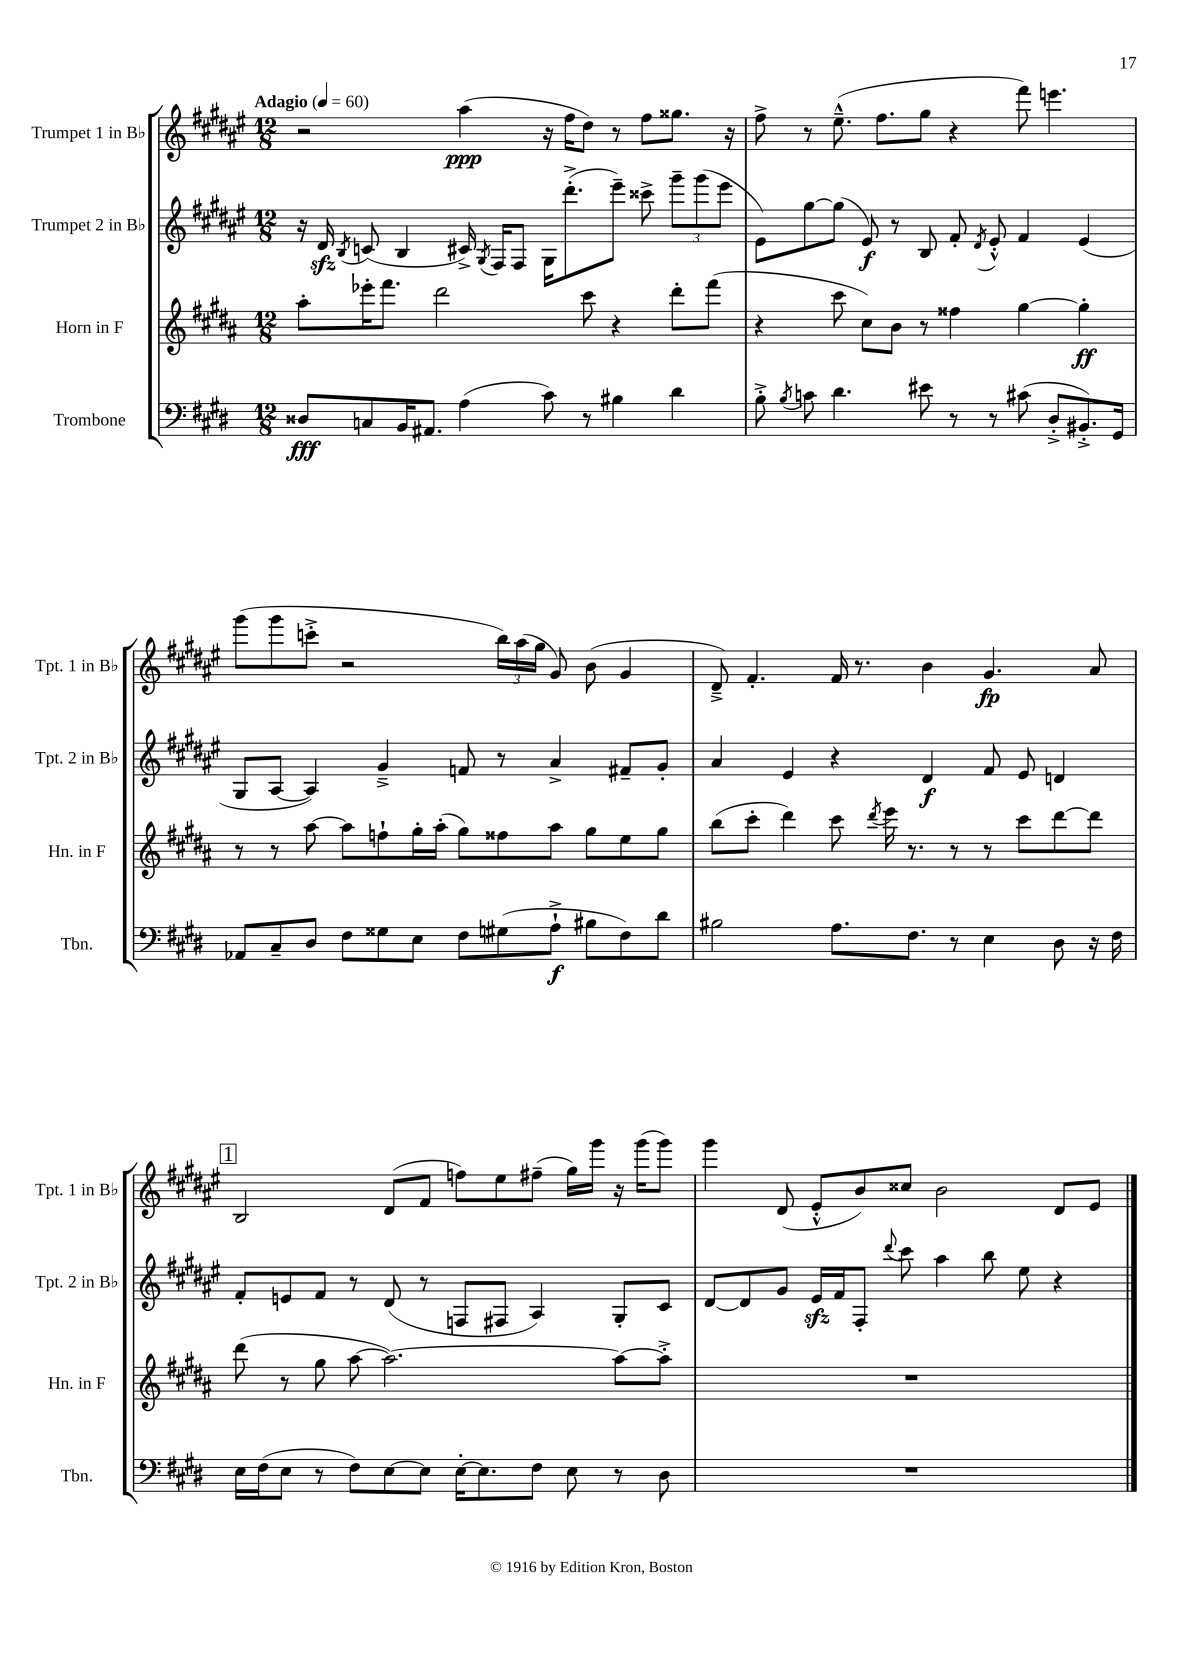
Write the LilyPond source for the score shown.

<<
\new StaffGroup <<
\new Staff = "s0" \with { instrumentName = "Trumpet 1 in Bb" shortInstrumentName = "Tpt. 1 in Bb" } {
    \clef treble \key fis \major \numericTimeSignature \time 12/8 \tempo "Adagio" 4 = 60
    \autoBeamOff r2 ais''4\ppp( r16 fis''16[ dis''8]) r8 fis''8[ gisis''8.] r16 |
    fis''8-> r8 eis''8.---^( fis''8.[ gis''8] r4 fis'''8) e'''4. |
    gis'''8[( gis'''8 c'''8]-.-> r2 \tuplet 3/2 { b''16[) ais''16( gis''16] } gis'8) b'8( gis'4 |
    dis'8--->) fis'4.-. fis'16 r8. b'4 gis'4.\fp ais'8 |
    \mark \markup { \box "1" } b2 dis'8[( fis'8] f''8[) eis''8 fis''8]--( gis''16[) gis'''16] r16 gis'''16[( gis'''8]) |
    gis'''4 dis'8( eis'8[-.-^ b'8) cisis''8] b'2 dis'8[ eis'8] \bar "|." |
}
\new Staff = "s1" \with { instrumentName = "Trumpet 2 in Bb" shortInstrumentName = "Tpt. 2 in Bb" } {
    \clef treble \key fis \major \numericTimeSignature \time 12/8
    \autoBeamOff r16 dis'16\sfz \acciaccatura { b8 } c'8( b4 cis'16->) \acciaccatura { gis8 } fis16[ fis8] gis16[ dis'''8.-.->( eis'''8]--) cisis'''8-> \tuplet 3/2 { gis'''8[-- gis'''8( eis'''8] } |
    eis'8[) gis''8~ gis''8]( eis'8\f) r8 b8 fis'8-. \acciaccatura { dis'8 } eis'8-.-^ fis'4 eis'4( |
    gis8[ ais8]~ ais4) gis'4---> f'8 r8 ais'4-> fis'8[-- gis'8]-. |
    ais'4 eis'4 r4 dis'4\f fis'8 eis'8 d'4 |
    \mark \markup { \box "1" } fis'8[-. e'8 fis'8] r8 dis'8( r8 f8[ fis8] ais4) gis8[-. cis'8] |
    dis'8[~ dis'8 gis'8] eis'16[\sfz fis'16 fis8]-. \appoggiatura { dis'''8 } cis'''8 ais''4 b''8 eis''8 r4 \bar "|." |
}
\new Staff = "s2" \with { instrumentName = "Horn in F" shortInstrumentName = "Hn. in F" } {
    \clef treble \key b \major \numericTimeSignature \time 12/8
    \autoBeamOff ais''8[-. ees'''16-. fis'''8.] dis'''2 cis'''8 r4 dis'''8[-. fis'''8]( |
    r4 cis'''8 cis''8[) b'8] r8 fisis''4 gis''4~ gis''4-.\ff |
    r8 r8 ais''8~ ais''8[ f''8-! gis''16-. ais''16]-.( gis''8[) fisis''8 ais''8] gis''8[ e''8 gis''8] |
    b''8[( cis'''8]-. dis'''4) cis'''8 \acciaccatura { dis'''8 } e'''16 r8. r8 r8 cis'''8[ dis'''8~ dis'''8] |
    \mark \markup { \box "1" } dis'''8( r8 gis''8 ais''8~ ais''2.~) ais''8[~ ais''8]-.-> |
    R1. \bar "|." |
}
\new Staff = "s3" \with { instrumentName = "Trombone" shortInstrumentName = "Tbn." } {
    \clef bass \key e \major \numericTimeSignature \time 12/8
    \autoBeamOff disis8[\fff c8 b,16 ais,8.] a4( cis'8) r8 bis4 dis'4 |
    b8-.-> \acciaccatura { b8 } c'8 dis'4. eis'8 r8 r8 cis'8( dis8[-.-> bis,8.-.->) gis,16] |
    aes,8[ cis8-- dis8] fis8[ gisis8 e8] fis8[ gis8( a8]-!->\f bis8[ fis8) dis'8] |
    bis2 a8.[ fis8.] r8 e4 dis8 r16 fis16 |
    \mark \markup { \box "1" } e16[ fis16( e8] r8 fis8[) e8~ e8] e16[~-. e8. fis8] e8 r8 dis8 |
    R1. \bar "|." |
}
>>
>>
\layout { \context { \Score \remove "Bar_number_engraver" } }
